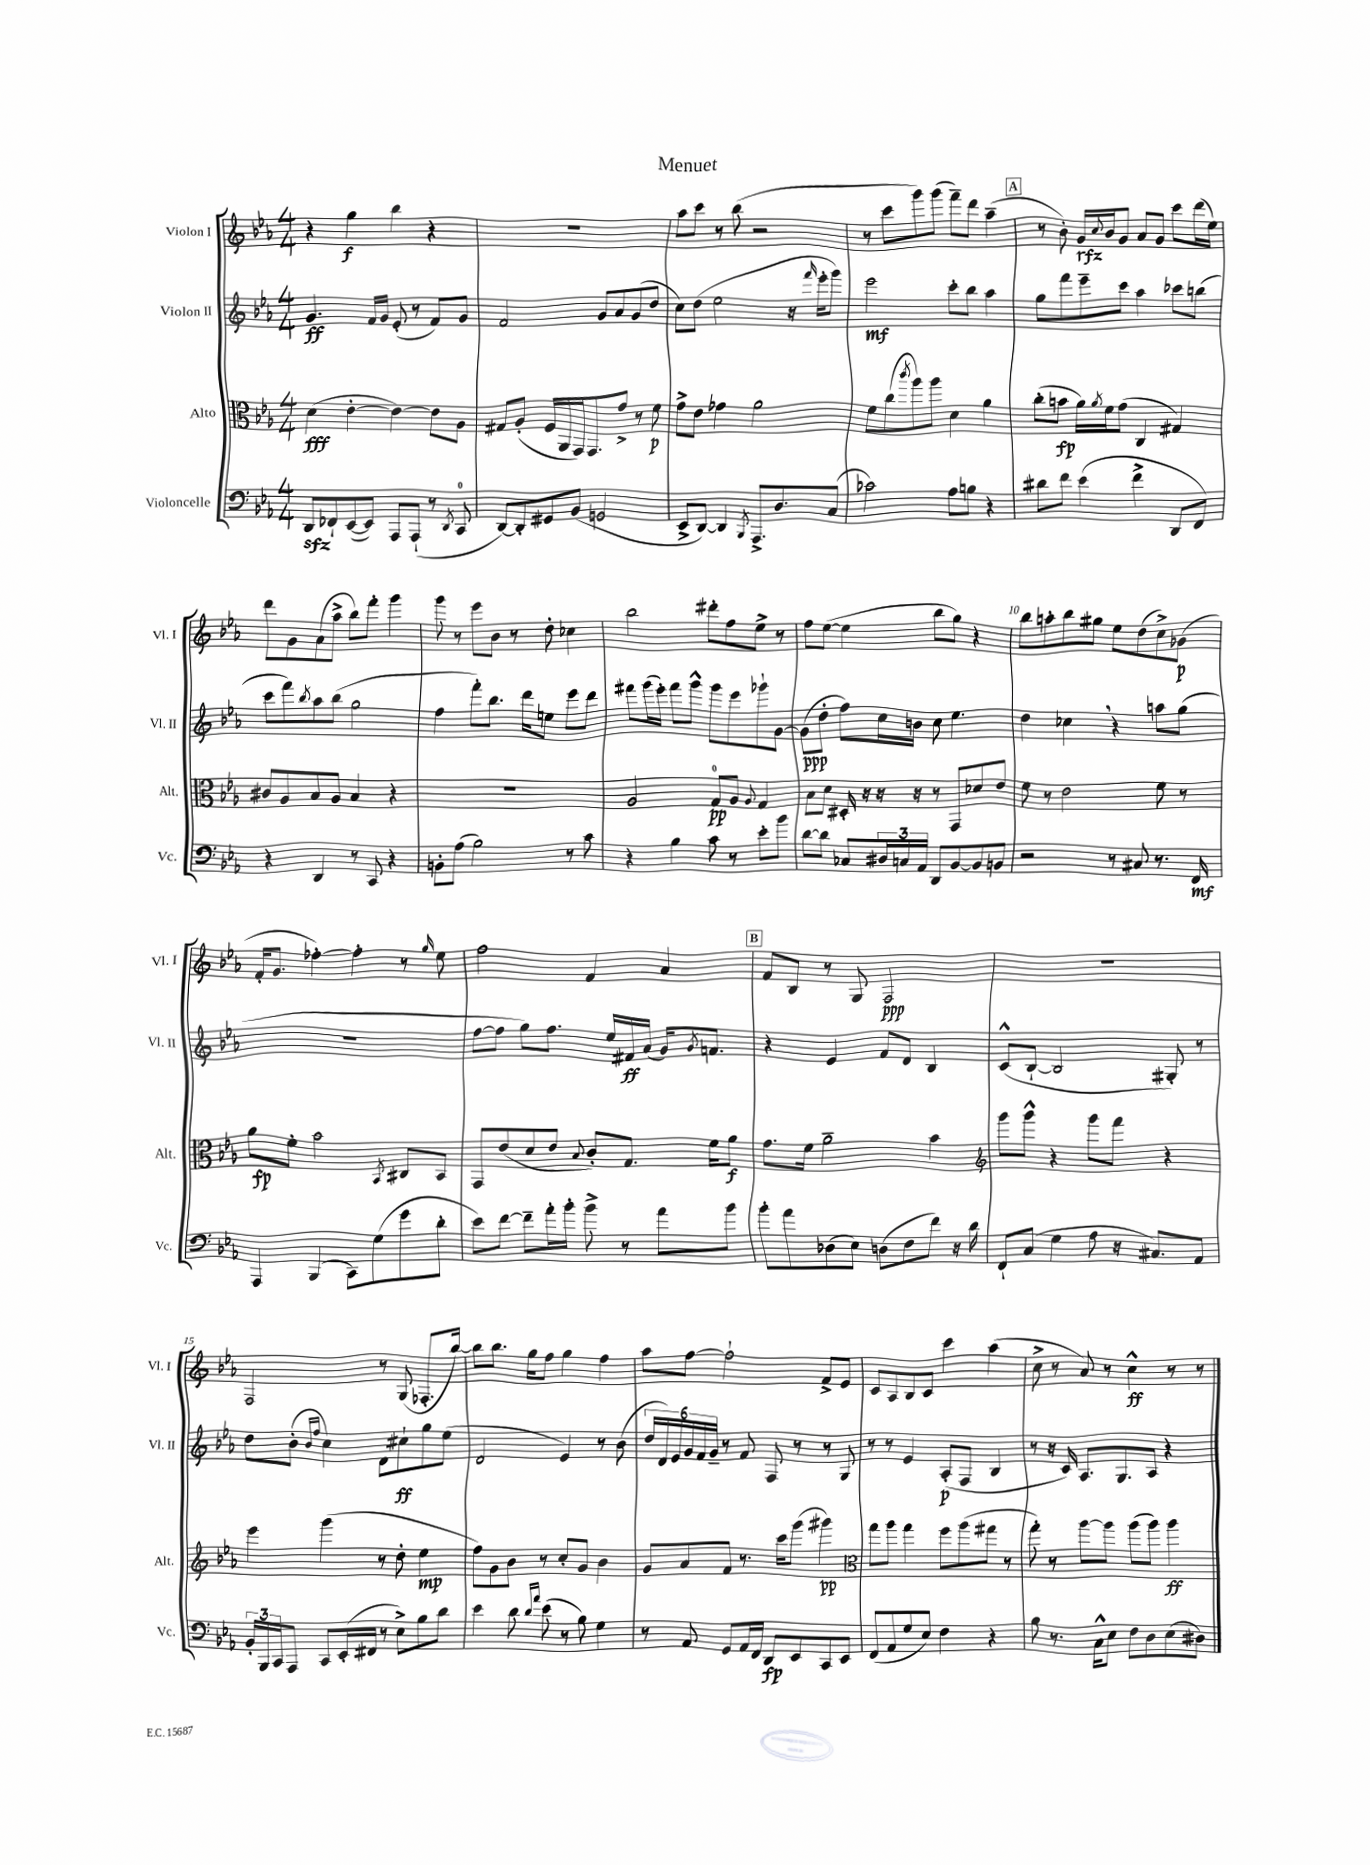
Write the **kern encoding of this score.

**kern	**kern	**kern	**kern
*staff4	*staff3	*staff2	*staff1
*clefF4	*clefC3	*clefG2	*clefG2
*k[b-e-a-]	*k[b-e-a-]	*k[b-e-a-]	*k[b-e-a-]
*M4/4	*M4/4	*M4/4	*M4/4
8DD	(4d	4.g	4r
8FF-`	.	.	.
([8EE-	[4e-'	.	4gg
8EE-])	.	16f	.
.	.	16g	.
8AAA-	4e-_)	(8e-'	4bb-
(8AAA-`	.	8r	.
8r	8e-]	8f)	4r
8qDD	.	.	.
8CC	8A-	8g	.
=	=	=	=
[8DD)	8G#	2f	1r
8DD']	(8A-'	.	.
8GG#	16F	.	.
.	16AA-	.	.
(8BB-	16GG)	.	.
.	8.GG	.	.
2GG	.	8g	.
.	8g^	8a-	.
.	8r	(8g	.
.	8f	8dd	.
=	=	=	=
8EE-^	8g^	8cc)	8aa-
[8DD)	8e-	(8dd	8ccc
4DD]	4g-	2ee-	8r
.	.	.	(8bb-
8qBBB-	.	.	.
8.AAA-^	2a-	.	2r
8.D	.	.	.
.	.	16r	.
.	.	16qqfff	.
.	.	16eee-'	.
(8C	.	8ggg)	.
=	=	=	=
2c-)	8f	2eee-	8r
.	(8cc	.	8ccc
.	8qccc	.	.
.	8aa-)	.	8ggg)
.	8aa-	.	(8ggg
8A-	4d	8ccc'	8fff~)
8B	.	8bb-	8ddd
4r	4a-	4aa-	(4aa-~
=	=	=	=
8d#	(8cc'	8gg	8r
8f	8b	8fff	8b-')
(4e-	16a-)	8eee-~	16g
.	8qa-	.	8qqcc
.	16f	.	16b-
.	(8g	8ccc	8g
4f^	4C	4aa-	8a-
.	.	.	8g
8DD	4G#)	8ccc-	8ccc
8FF)	.	(8bb	(16ddd
.	.	.	16ee-)
=	=	=	=
4r	8c#	8ccc	8ddd
.	8A-	8fff)	8g
.	.	8qbb-	.
4DD	8B-	8aa-	(8a-
.	8A-	(8bb-	8aa-^
8r	4B-	2gg	8bb-)
8CC	.	.	8fff'
4r	4r	.	4ggg
=	=	=	=
8BB'	1r	4ff	8ggg
(8A-	.	.	8r
2B-)	.	8fff')	8eee-
.	.	8.bb-	8b-
.	.	.	8r
.	.	16ddd	.
.	.	8ee	8dd'
8r	.	8eee-	4cc-
8c	.	8ddd	.
=	=	=	=
4r	2A-	8fff#	2bb-
.	.	(16ggg	.
.	.	16eee-')	.
4B-	.	8fff#	.
.	.	8ggg^^	.
8c	8G	8ggg	8ddd#'
8r	8A-	8eee-	8ff
.	8qqA-	.	.
8e-'	4G	8ggg-`	8ee-^
8b-	.	[8g	8r
=	=	=	=
[8d	8B-	(8g]	8ff
8d]	8d	8dd'	([8ee-
8C-	16D#'	8ff)	4ee-]
.	16r	.	.
24D#	16r	16cc	.
24C	.	.	.
.	16r	16b	.
24AA-	.	.	.
8DD	8r	8cc	8bb-
[8BB-	8GG	4.ee-	8gg)
8BB-]	8d-	.	4r
8BB	8e-	.	.
=	=	=	=
2r	8f	4dd	8bb-
.	8r	.	8aa'
.	2e-	4cc-	8bb-
.	.	.	8gg#
8r	.	4r	8ee-
8C#	.	.	(8dd
8.r	8f	8aa	8cc^)
.	8r	(8gg	(8g-
16FF	.	.	.
=	=	=	=
4AAA-	8a-	1r	16f'
.	.	.	8.g
.	8f'	.	.
(4BBB-	2b-	.	[4ff-')
8CC)	.	.	4ff-']
(8G	.	.	.
.	8qBB-	.	.
8g	8C#	.	8r
.	.	.	16qqgg
8d'	8BB-	.	8ee-
=	=	=	=
8e-)	8GG	[8ff	2ff
[8f	(8e-	8ff]	.
8f~]	8d	8gg)	.
16a-'	8e-	8.ff	.
16b-'	.	.	.
.	8qqB-	.	.
8b-^	8c')	.	4f
.	.	16ee-	.
8r	8.G	16f#	.
.	.	(16a-	.
8a-	.	16g)	4a-
.	.	8qg	.
.	16f	8.f	.
8b-	8a-	.	.
=	=	=	=
8b-'	8.g	4r	8f
8a-	.	.	8B-
.	16f	.	.
(8D-	2a-~	4e-	8r
8E-)	.	.	8G
(8D	.	8f	2F
8F	.	8d	.
8f)	4b-	4B-	.
16r	.	.	.
16d	.	.	.
=	=	=	=
*	*clefG2	*	*
8FF`	8ggg	(8c^^	1r
(8C	8ggg^^	[8B-`	.
4G	4r	2B-]	.
8A-	8ggg	.	.
16r	8fff	.	.
8.C#)	.	.	.
.	4r	8G#')	.
8AA-	.	8r	.
=	=	=	=
24BB-'	4eee-	8dd	2F
24BBB-	.	.	.
24CC	.	.	.
8AAA-	.	(8b-'	.
.	.	16qqb-	.
.	.	16qqff	.
8CC	(4ggg	4cc)	.
(16EE-'	.	.	.
16FF#	.	.	.
8r	8r	8d	8r
8E-^)	8dd'	8cc#`	(8G
8B-	4ee-	8gg	8.F-'
8d	.	(8ee-	.
.	.	.	[16bb-)
=	=	=	=
4e-	8ff)	2d	8bb-]
.	8g	.	8.bb-
8d	8b-	.	.
.	.	.	16gg
16qqd	.	.	.
16qqa-	.	.	.
(8e-	8r	.	8ff
8r	8cc'	4e-)	4gg
8B-)	8g	.	.
4G	4b-	8r	4ff
.	.	(8b-	.
=	=	=	=
8r	8g	24dd	8aa-
.	.	24d)	.
.	.	24e-	.
8AA-	8a-	24g	[8ff
.	.	24f	.
.	.	24g~	.
8GG	8f	8r	2ff`]
16AA-	8.r	8f	.
16FF	.	.	.
8DD	.	8F	.
.	16ccc	.	.
8EE-	(8ggg	8r	.
8CC	4ggg#)	8r	8f^
8EE-	.	8G	8e-
=	=	=	=
*	*clefC3	*	*
(8FF	8gg	8r	8c
8AA-	8aa-	8r	8A-
8G	4gg	4e-	8B-
8E-)	.	.	8c
4F	8ff	(8A-'	4ccc
.	(8aa-	8F	.
4r	8gg#	4B-	(4aa-
.	8r	.	.
=	=	=	=
8B-	8gg')	8r	8cc^
8.r	8r	16r	8r
.	.	16c)	.
.	[8aa-	8.A-	8a-)
16C^^	.	.	.
8E-	8aa-]	.	8r
.	.	8.G	.
8F	(8aa-	.	4cc^^
8D	8aa-)	8A-	.
(8E-	4aa-	4r	8r
8D#)	.	.	8r
==	==	==	==
*-	*-	*-	*-
